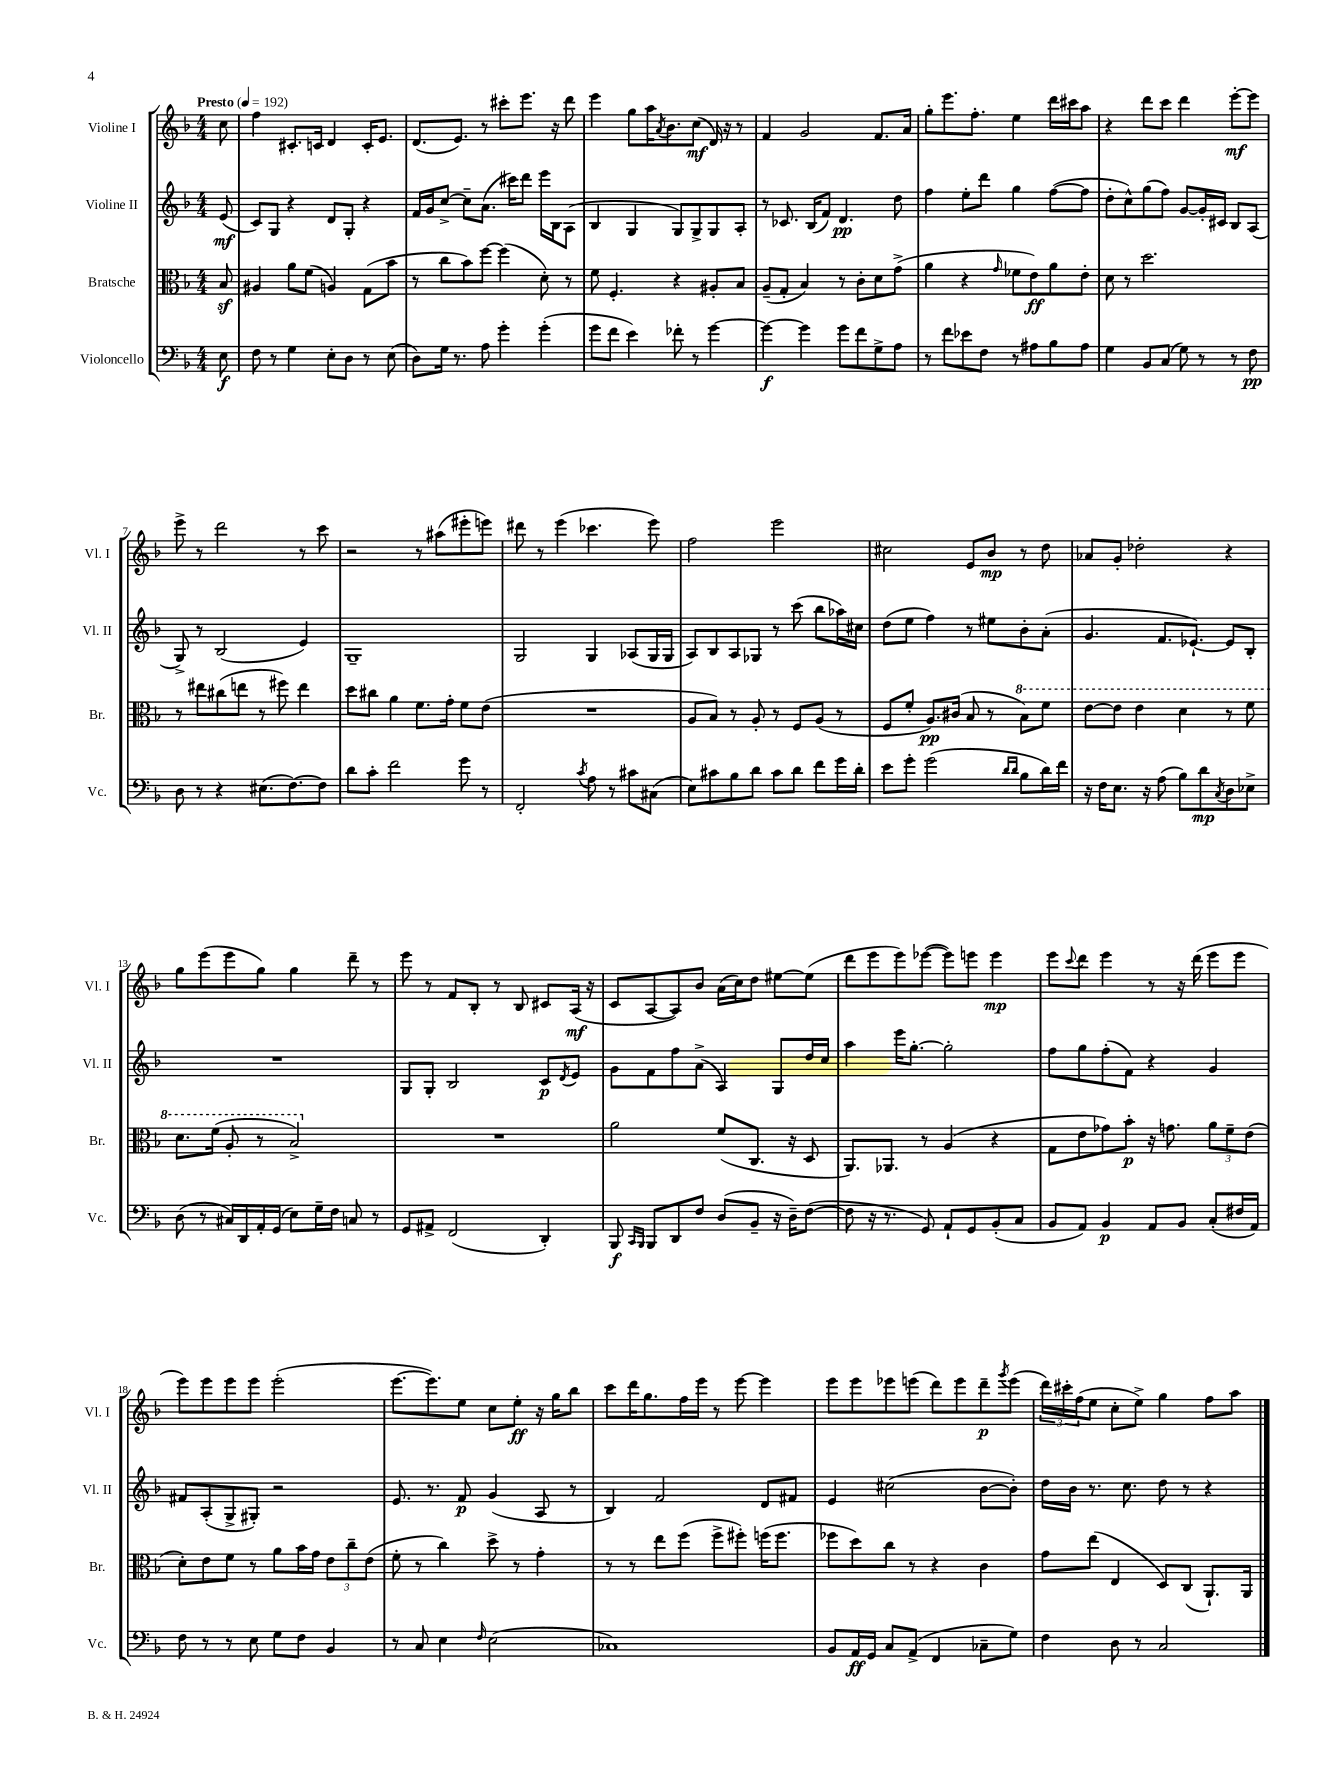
<<
\new StaffGroup <<
\new Staff = "s0" \with { instrumentName = "Violine I" shortInstrumentName = "Vl. I" } {
    \clef treble \key f \major \numericTimeSignature \time 4/4 \partial 8 \tempo "Presto" 4 = 192
    c''8 |
    f''4 cis'8.-. c'16 d'4 c'16-. e'8. |
    d'8.( e'8.) r8 cis'''8-. e'''8. r16 d'''8 |
    e'''4 g''8 a''16 \acciaccatura { a'8 } bes'8. c''8\mf( d'16) r16 r8 |
    f'4 g'2 f'8. a'16 |
    g''8-. e'''8. f''8.-. e''4 d'''16 cis'''16 a''8 |
    r4 d'''8 c'''8 d'''4 e'''8~-.\mf e'''8 |
    e'''8-> r8 d'''2 r8 c'''8 |
    r2 r8 ais''8( eis'''8-. e'''8) |
    dis'''8 r8 e'''4( ces'''4. e'''8) |
    f''2 e'''2 |
    cis''2 e'8 bes'8\mp r8 d''8 |
    aes'8 g'8-. des''2-. r4 |
    g''8 e'''8( e'''8 g''8) g''4 d'''8-- r8 |
    e'''8 r8 f'8 bes8-. r8 bes8 cis'8 a16\mf( r16 |
    c'8 a8~ a8) bes'8 a'16( c''16) d''8 eis''8~ eis''8( |
    d'''8 e'''8 e'''8) ees'''8~( ees'''8) e'''8 e'''4\mp |
    e'''8 \appoggiatura { c'''8 } d'''8 e'''4 r8 r16 d'''16( e'''8 e'''8 |
    e'''8) e'''8 e'''8 e'''8 e'''2-.( |
    e'''8.~ e'''8.) e''8 c''8 e''8-.\ff r16 g''16 bes''8 |
    c'''8 d'''16 g''8. f''16 e'''16 r8 e'''8~ e'''4 |
    e'''8 e'''8 ees'''8 e'''8( d'''8) e'''8 d'''8--\p \acciaccatura { g'''8 } e'''8( |
    \tuplet 3/2 { d'''16) cis'''16-. f''16( } e''8 c''8-. e''8->) g''4 f''8 a''8 \bar "|." |
}
\new Staff = "s1" \with { instrumentName = "Violine II" shortInstrumentName = "Vl. II" } {
    \clef treble \key f \major \numericTimeSignature \time 4/4 \partial 8
    e'8\mf( |
    c'8) g8 r4 d'8 g8-. r4 |
    f'16 g'16 c''8~-> c''8-- a'8.( cis'''16) d'''8 e'''16 bes16 a8( |
    bes4 g4 g8) g8-> g8 a8-. |
    r8 ces'8. bes16( f'8) d'4.\pp d''8 |
    f''4 e''8-. d'''8 g''4 f''8~( f''8 |
    d''8-. c''8-^) g''8( f''8) g'8~ g'16-. cis'16 bes8 a8( |
    g8->) r8 bes2( e'4) |
    g1-- |
    g2 g4 aes8( g16 g16 |
    a8) bes8 a8 ges8 r8 c'''8( bes''8 aes''16) cis''16 |
    d''8( e''8 f''4) r8 eis''8 bes'8-. a'8-.( |
    g'4. f'8. ees'8.~-!) ees'8 bes8-. |
    R1 |
    g8 g8-. bes2 c'8\p \acciaccatura { d'8 } e'8 |
    g'8 f'8 f''8 a'8->( a4) g8 d''16 c''16 |
    a''4 e'''16 g''8.~-. g''2-. |
    f''8 g''8 f''8-.( f'8) r4 g'4 |
    fis'8 a8-.( g8-> gis8-.) r2 |
    e'8. r8. f'8\p g'4( a8 r8 |
    bes4) f'2 d'8 fis'8 |
    e'4 cis''2( bes'8~ bes'8-.) |
    d''16 bes'16 r8. c''8. d''8 r8 r4 \bar "|." |
}
\new Staff = "s2" \with { instrumentName = "Bratsche" shortInstrumentName = "Br." } {
    \clef alto \key f \major \numericTimeSignature \time 4/4 \partial 8
    bes8\sf |
    ais4 a'8 f'8( a4) g8( bes'8 |
    r8 c''8 bes'8) f''8~ f''4( d'8-.) r8 |
    f'8 f4.-. r4 ais8-. bes8 |
    a8--( g8-. bes4) r8 c'8-. d'8 g'8->( |
    a'4 r4 \grace { g'16 } fes'8 e'8\ff) a'8 e'8-. |
    d'8 r8 d''2. |
    r8 eis''8 cis''8( e''8 r8 fis''8) e''4 |
    d''8 cis''8 a'4 f'8. g'16-. f'8 e'8( |
    R1 |
    a8 bes8) r8 a8-. r8 f8 a8( r8 |
    f8 f'8-. a8.\pp) cis'16( bes8 r8 \ottava #1 bes'8) f''8 |
    e''8~ e''8 e''4 d''4 r8 f''8 |
    d''8. f''16( a'8-. r8 bes'2->) \ottava #0 |
    R1 |
    a'2 f'8( c8. r16 d8 |
    a,8.) aes,8. r8 a4( r4 |
    g8 e'8 ges'8) bes'8-.\p r16 g'8. \tuplet 3/2 { a'8 f'8-- e'8( } |
    d'8-.) e'8 f'8 r8 a'8 bes'16 g'16 \tuplet 3/2 { e'8 c''8-- e'8( } |
    f'8-. r8 c''4) d''8-> r8 g'4-. |
    r8 r8 e''8 f''8( f''8-> fis''8-.) f''16( f''8. |
    fes''8 d''8) c''8 r8 r4 c'4 |
    g'8 e''8( e4 d8) c8( a,8.-!) a,16 \bar "|." |
}
\new Staff = "s3" \with { instrumentName = "Violoncello" shortInstrumentName = "Vc." } {
    \clef bass \key f \major \numericTimeSignature \time 4/4 \partial 8
    e8\f |
    f8 r8 g4 e8-. d8 r8 e8( |
    d8) g16 r8. a8 g'4-. g'4-.( |
    g'8 f'8 e'4) fes'8-. r8 g'4~ |
    g'4~\f g'4 g'8 f'8 g8-> a8 |
    r8 f'8 ees'8 f8 r8 ais8 bes8 ais8 |
    g4 bes,8 c8( g8) r8 r8 f8\pp |
    d8 r8 r4 eis8.( f8.~) f8 |
    d'8 c'8-. f'2 g'8 r8 |
    f,2-. \acciaccatura { c'8 } a8 r8 cis'8 cis8( |
    e8) cis'8 bes8 d'8 cis'8 d'8 f'8 g'16 d'16-. |
    e'8 g'8-. g'2( \grace { d'16 d'16 } bes8 d'16) f'16 |
    r16 f16 e8. r16 a8( bes8) d'8\mp \acciaccatura { c8 } d8 ees8-> |
    d8( r8 cis16) d,16 a,16-. g,16( e8) g16-- f16 c8 r8 |
    g,8 ais,8-> f,2( d,4-.) |
    bes,,8\f \grace { c,16 bes,,16 } bes,,8 d,8 f8 d8( bes,8-- r16 d16--) f8~( |
    f8 r16 r8. g,8) a,8-! g,8 bes,8-.( c8 |
    bes,8 a,8) bes,4\p a,8 bes,8 c8-.( fis16 a,16) |
    f8 r8 r8 e8 g8 f8 bes,4 |
    r8 c8 e4 \grace { f16 } e2( |
    ces1) |
    bes,8 a,16\ff g,16 c8 a,8->( f,4 ces8-- g8) |
    f4 d8 r8 c2 \bar "|." |
}
>>
>>
